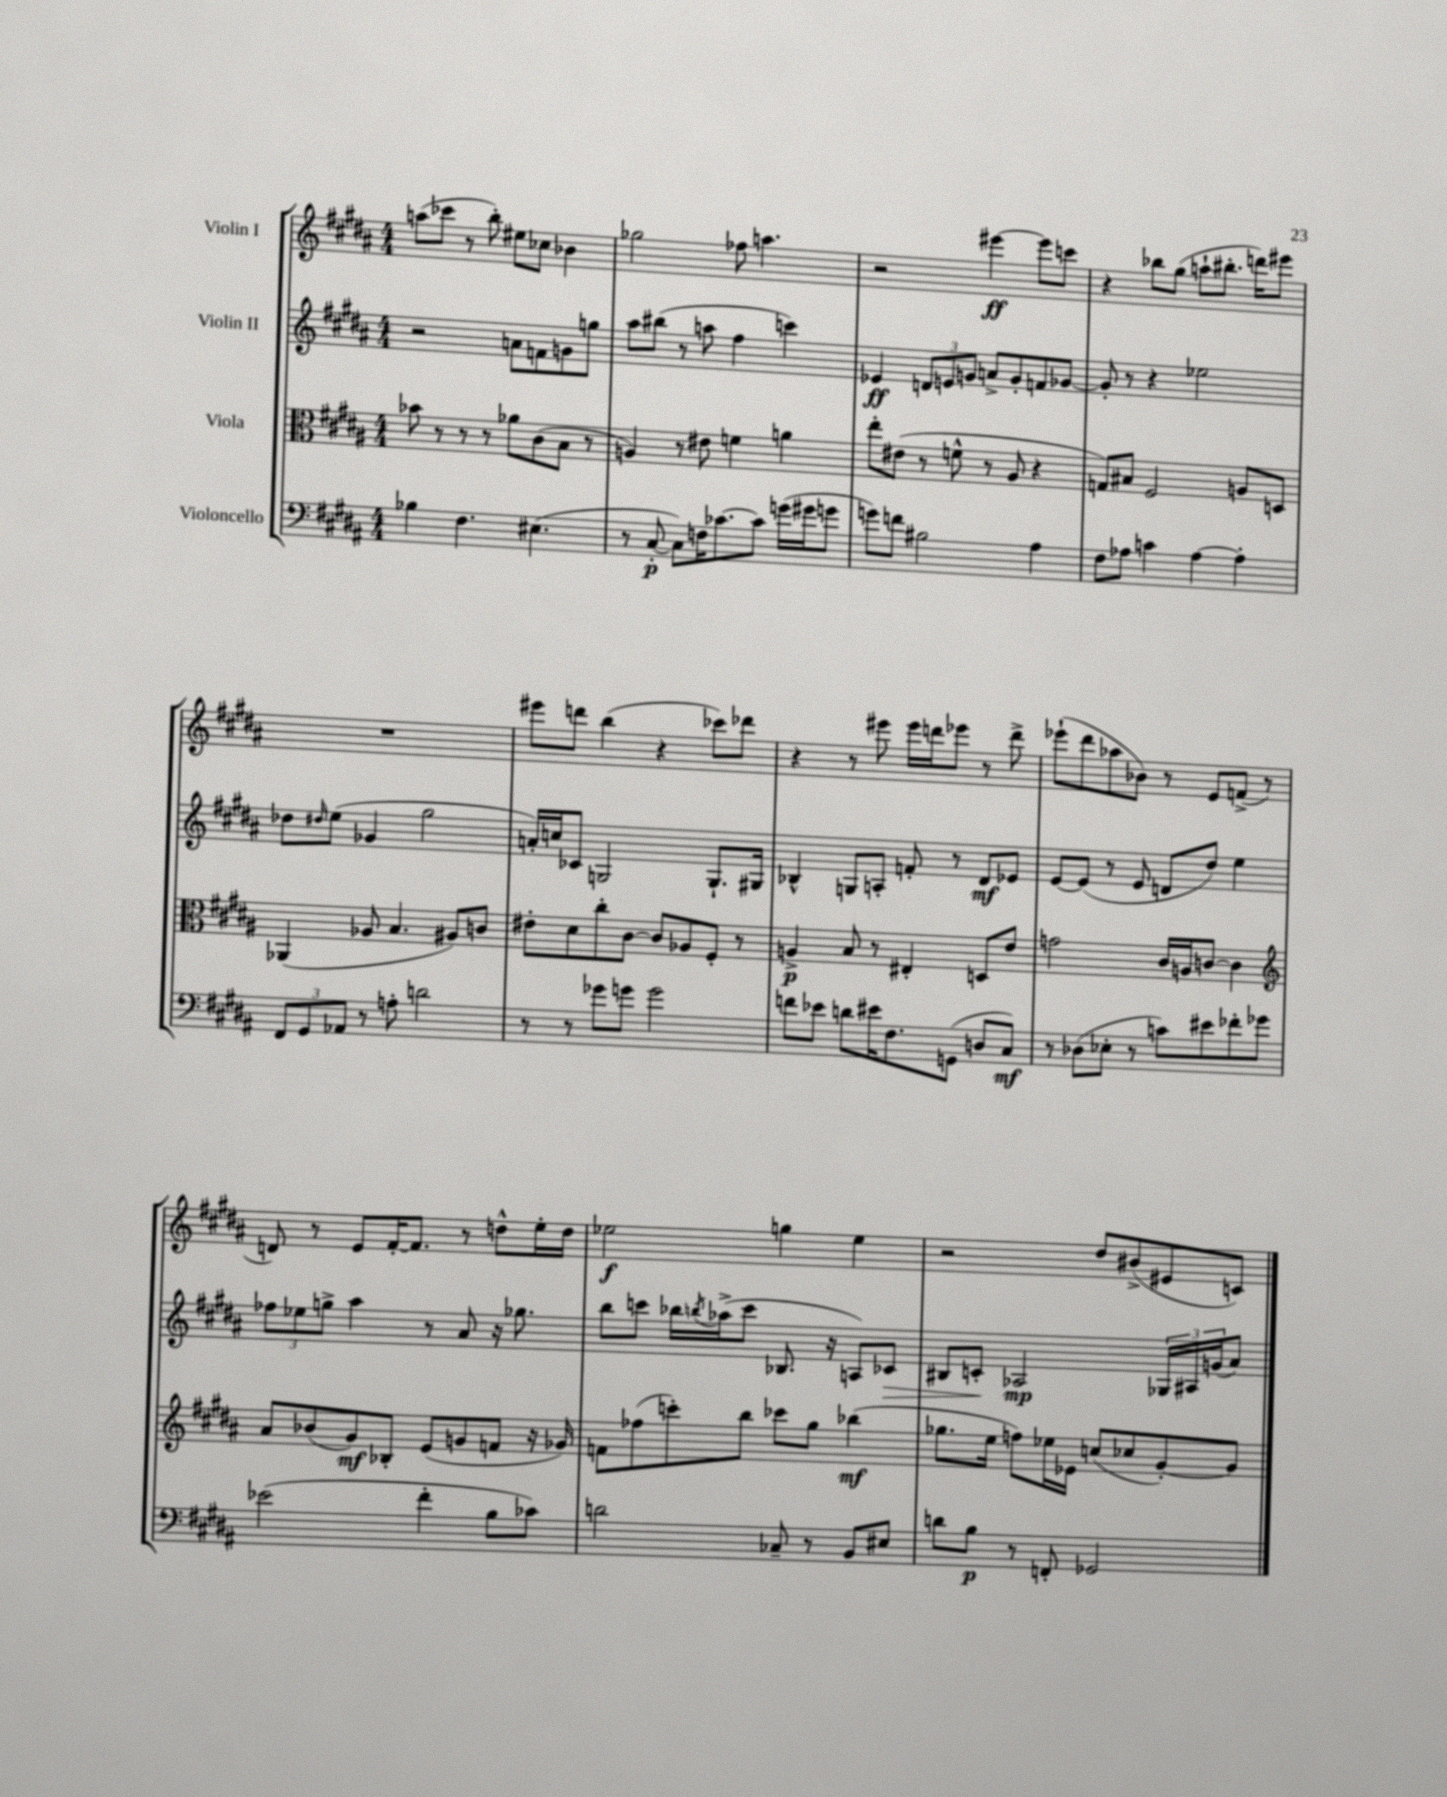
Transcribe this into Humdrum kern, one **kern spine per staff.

**kern	**kern	**kern	**kern
*staff4	*staff3	*staff2	*staff1
*clefF4	*clefC3	*clefG2	*clefG2
*k[f#c#g#d#a#]	*k[f#c#g#d#a#]	*k[f#c#g#d#a#]	*k[f#c#g#d#a#]
*M4/4	*M4/4	*M4/4	*M4/4
4B-	8b-	2r	(8aa
.	8r	.	8ccc-
4.F#	8r	.	8r
.	8r	.	8bb')
.	8a-	8a	8ee#
(4.E#	(8c#	8f	8cc-
.	8B	8g	4b-
.	8r	8gg	.
=	=	=	=
8r	4A)	8aa#	2gg-
[8C#'	.	(8bb#	.
8C#])	8r	8r	.
16F	8e#	8aa	.
[8.c-	.	.	.
.	4f	4ff#	8ff-
8c-]	.	.	4.aa
(16g	4a	4ccc)	.
16g#	.	.	.
8g	.	.	.
=	=	=	=
8g)	8ee'	4e-	2r
8f	(8e#	.	.
2B#	8r	12d	.
.	.	12e	.
.	8f^^	.	.
.	.	12g	.
.	8r	8a^	[4eee#
.	8A#	8g'	.
4A#	4r	8f	8eee#]
.	.	[8g-	8ccc
=	=	=	=
8F#	8G)	8g-']	4r
8A-	8B#	8r	.
4c	2F#	4r	8bb-
.	.	.	(8gg#
[4A-	.	2ee-	8aa`
.	.	.	8.bb#'
4A-']	8A	.	.
.	.	.	16ddd)
.	8D	.	8eee#
=	=	=	=
12FF#	(4AA-	8dd-	1r
12GG#	.	.	.
.	.	16qqdd#	.
.	.	(8ee	.
12AA-	.	.	.
8r	8A-	4g-	.
8A'	4.B	.	.
2d	.	2gg#	.
.	8A#)	.	.
.	8c	.	.
=	=	=	=
8r	8e#'	16a')	8eee#
.	.	16cc	.
8r	8d#	8c-	8ddd
8g-	8cc#'	2G	(4bb
8g	[8c#	.	.
2g	8c#]	.	4r
.	8A-	.	.
.	8F#'	8.G`	8ccc-)
.	8r	.	8ddd-
.	.	16G#	.
=	=	=	=
8f	4A^	4B-^^	4r
8e-	.	.	.
8d	8B	8G	8r
16e#	8r	8A'	8eee#
8.F#	.	.	.
.	4E#'	8f'	16eee#
.	.	.	16ddd
(8GG	.	8r	8eee-
8D	8D	8d#	8r
8C#)	8e	8e-	8ddd^
=	=	=	=
8r	2g	[8e	(8eee-`
(8D-	.	(8e]	8ddd#
8E-'	.	8r	8aa-
8r	.	8e	8b-)
8c)	16c#	8d	8r
.	16A	.	.
8e#	[8c	8dd#)	8e
8f-'	4c]	4ee	(8f^
8g-	.	.	8r
=	=	=	=
*	*clefG2	*	*
(2e-	8a#	12ff-	8d)
.	.	12ee-	.
.	(8b-	.	8r
.	.	12gg^	.
.	8g#)	4aa#	8e
.	8B-'	.	[16f#'
.	.	.	8.f#]
4f#'	(8e	8r	.
.	8g	8a#	8r
8B	8f	16r	8dd^^
.	.	8.gg-	.
8c-)	16r	.	16ee'
.	16g-)	.	16dd
=	=	=	=
2d	8f	8bb	2ee-
.	(8ff-	8ccc	.
.	8ccc')	16bb-	.
.	.	8qbb	.
.	.	(16aa-^	.
.	8bb	8ccc	.
8C-~	8ccc-	8.B-	4gg
8r	8gg#	.	.
.	.	16r	.
8BB	(4bb-	8A)	4ee-
8E#	.	8c-	.
=	=	=	=
8d	8.gg-	8B#	2r
8B	.	8c'	.
.	16ee	.	.
8r	8ff)	2A-	.
8FF'	16ee-	.	.
.	16e-	.	.
2GG-	(8cc	.	8dd#
.	8cc-	.	(8b#^
.	[8g#')	24G-	8e#
.	.	24A#	.
.	.	(24g	.
.	8g#]	8a#)	8c)
==	==	==	==
*-	*-	*-	*-
